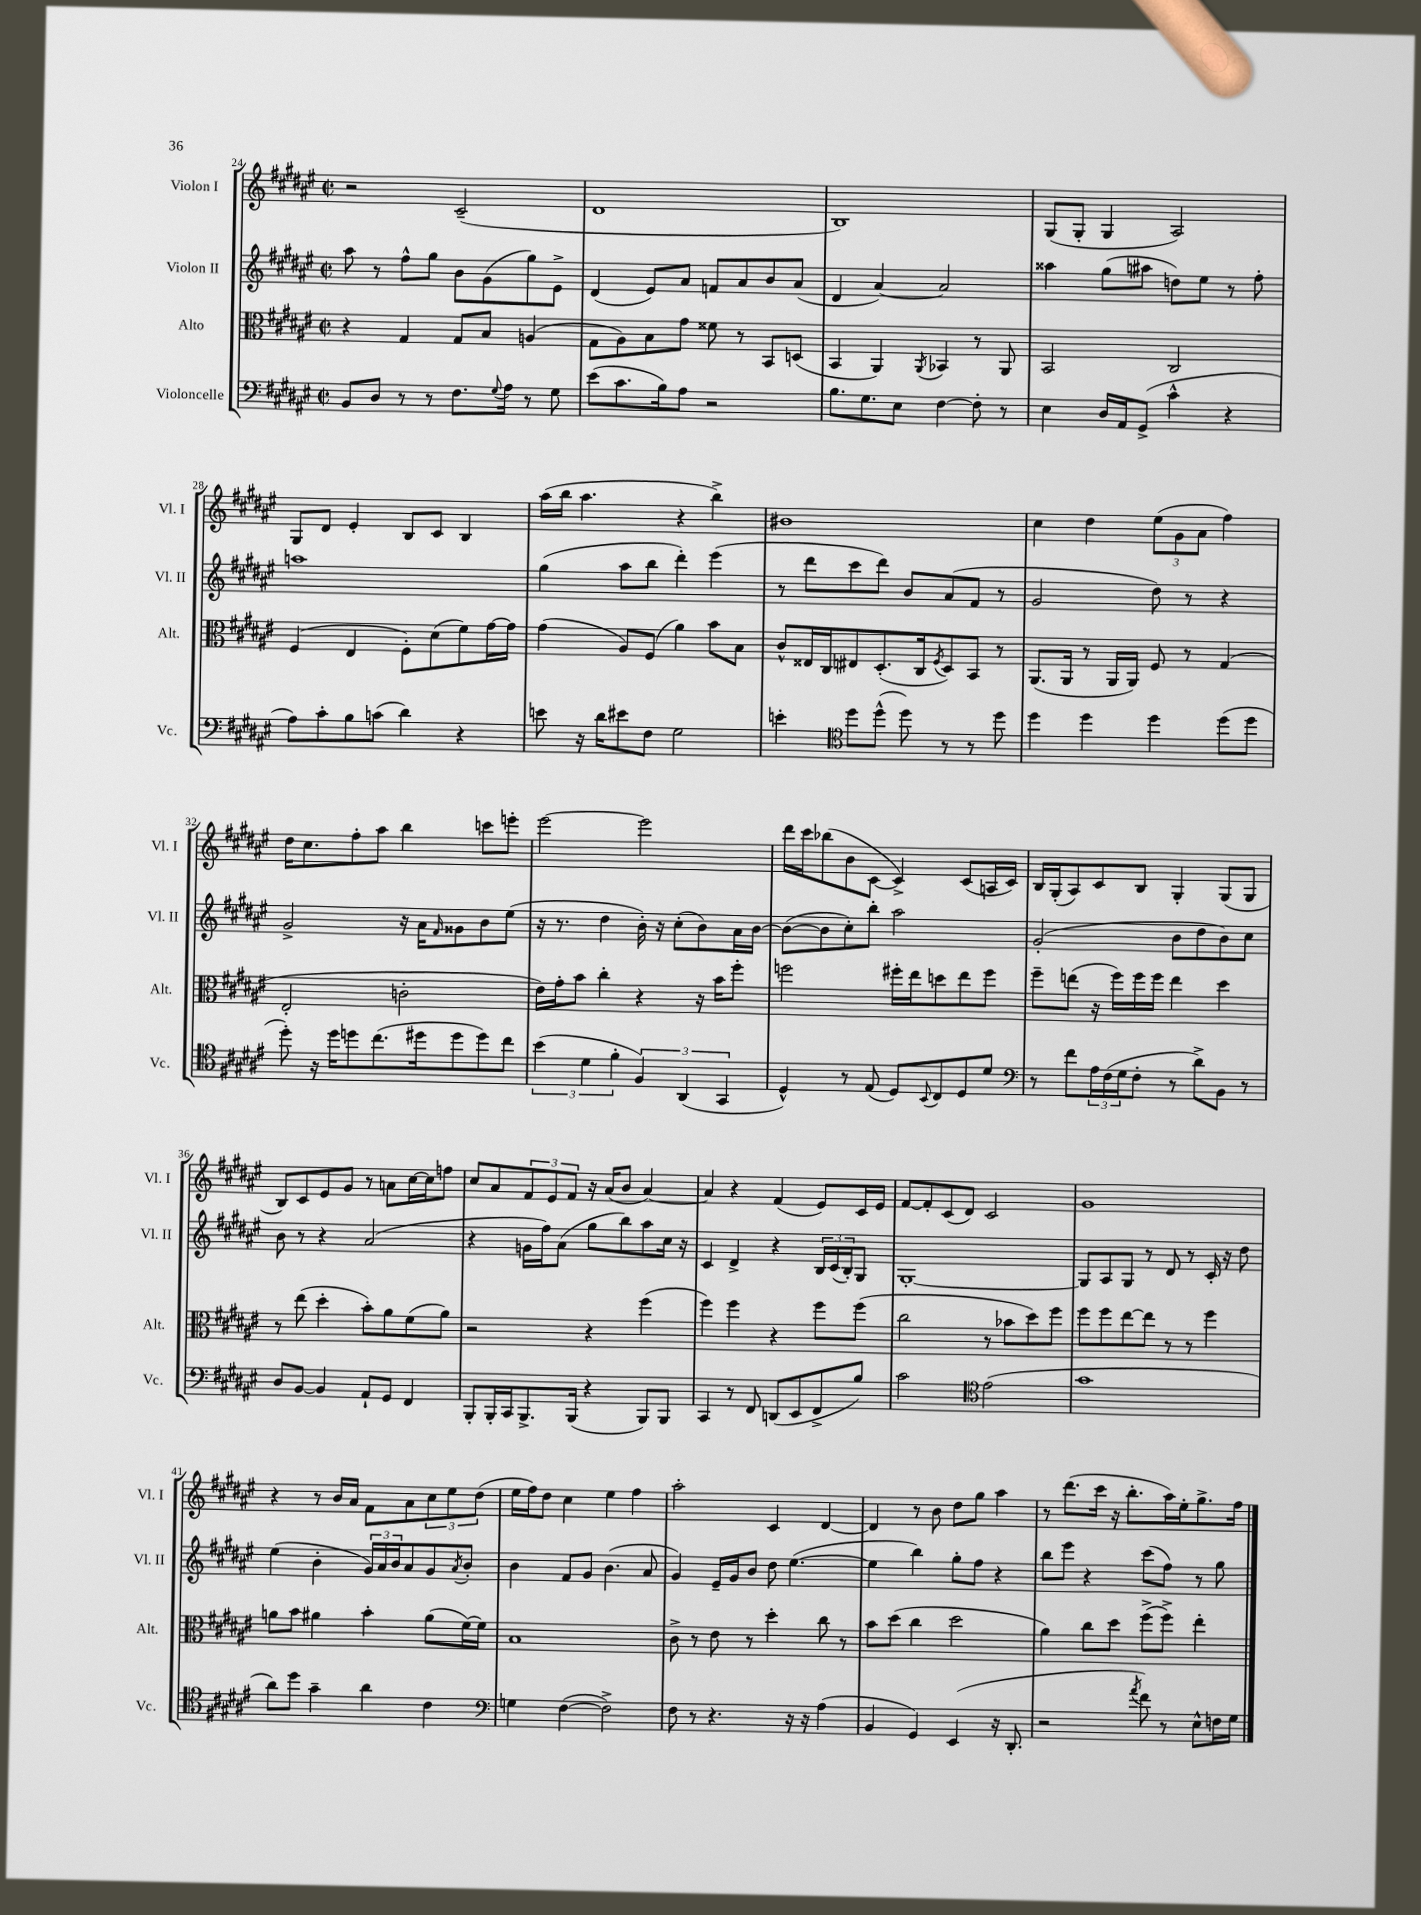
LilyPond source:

<<
\new StaffGroup <<
\new Staff = "s0" \with { instrumentName = "Violon I" shortInstrumentName = "Vl. I" } {
    \clef treble \key fis \major \defaultTimeSignature \time 2/2
    r2 cis'2--( |
    dis'1 |
    b1) |
    gis8( gis8-. gis4 ais2) |
    gis8 dis'8 eis'4-. b8 cis'8 b4 |
    ais''16( b''16 ais''4. r4 b''4->) |
    bis'1 |
    cis''4 dis''4 \tuplet 3/2 { eis''8( gis'8 ais'8 } fis''4) |
    dis''16 cis''8. fis''8-. ais''8 b''4 c'''8 e'''8-. |
    eis'''2~ eis'''2 |
    dis'''16 cis'''16 bes''8( b'8 cis'8~ cis'4->) cis'8( a16 cis'16) |
    b16 gis16-.( ais8) cis'8 b8 gis4-. gis8( gis8 |
    b8) cis'8 eis'8 gis'8 r8 a'8 cis''16~ cis''16 f''8 |
    cis''8 ais'8 \tuplet 3/2 { fis'8 eis'8 fis'8 } r16 ais'16( b'8 ais'4~) |
    ais'4 r4 fis'4( eis'8) cis'16 eis'16 |
    fis'8~ fis'8-. cis'8( dis'8) cis'2 |
    gis'1 |
    r4 r8 b'16 ais'16 fis'8 ais'8 \tuplet 3/2 { cis''8 eis''8 dis''8( } |
    eis''16 fis''16) dis''8 cis''4 eis''4 fis''4 |
    ais''2-. cis'4 dis'4~ |
    dis'4 r8 b'8 dis''8 gis''8 ais''4 |
    r8 dis'''8.( cis'''16 r16 b''8.-. ais''16) eis''16-. gis''8.-> fis''16 \bar "|." |
}
\new Staff = "s1" \with { instrumentName = "Violon II" shortInstrumentName = "Vl. II" } {
    \clef treble \key fis \major \defaultTimeSignature \time 2/2
    ais''8 r8 fis''8-^ gis''8 b'8 gis'8( gis''8) eis'8-> |
    dis'4( eis'8) ais'8 f'8 ais'8 b'8 ais'8( |
    dis'4 ais'4~) ais'2 |
    aisis''4 gis''8( ais''8 d''8) eis''8 r8 fis''8-. |
    a''1 |
    gis''4( ais''8 b''8 dis'''4-.) eis'''4( |
    r8 dis'''8 cis'''8 dis'''8) b'8 ais'8( fis'8 r8 |
    gis'2 dis''8) r8 r4 |
    gis'2-> r16 ais'16 \grace { fis'16 } gisis'8 b'8 eis''8( |
    r16 r8. dis''4 b'16-.) r16 cis''8-.( b'8) ais'16 b'16~ |
    b'8~( b'8 cis''8-.) b''8-. ais''2 |
    gis'2-.( b'8 dis''8 b'8) cis''8 |
    b'8 r8 r4 ais'2( |
    r4 g'16 fis''16) ais'8( gis''8 b''8) ais''8 cis''16 r16 |
    cis'4 dis'4-> r4 \tuplet 3/2 { b16 cis'16( b16-.) } gis8 |
    gis1~-. |
    gis8 ais8 gis8 r8 dis'8 r8 cis'16-. r16 dis''8 |
    eis''4( b'4-. \tuplet 3/2 { gis'16) ais'16 b'16 } ais'8 gis'8 \acciaccatura { ais'8 } b'8-. |
    b'4 fis'8 gis'8 b'4.( ais'8 |
    gis'4) eis'16-- gis'16 b'8 dis''8 eis''4.~( |
    eis''4 b''4) gis''8-. fis''8 r4 |
    b''8 eis'''8 r4 cis'''8( fis''8) r8 gis''8 \bar "|." |
}
\new Staff = "s2" \with { instrumentName = "Alto" shortInstrumentName = "Alt." } {
    \clef alto \key fis \major \defaultTimeSignature \time 2/2
    r4 gis4 gis8 b8 a4( |
    gis8 ais8) b8 gis'8 fisis'8 r8 b,8 d8( |
    b,4 ais,4) \acciaccatura { ais,8 } bes,4 r8 ais,8 |
    b,2 cis2 |
    fis4( eis4 fis8-.) dis'8( fis'8) gis'16~ gis'16 |
    gis'4( ais8) fis8( ais'4) b'8 b8 |
    cis'8-^ eisis16 cis16 eis8 dis8.-.( cis16 \acciaccatura { fis8 } dis8) b,8 r8 |
    ais,8.( ais,16 r8 ais,16 ais,16) fis8 r8 gis4( |
    eis2-. c'2-. |
    eis'16) gis'16-. b'8 cis''4-. r4 r16 b'16 fis''8-. |
    f''2 fis''16-. eis''16 d''8 eis''8 fis''8 |
    fis''8-- e''8( r16 fis''16) fis''16 fis''16 e''4 dis''4 |
    r8 eis''8( dis''4-. b'8-.) ais'8 fis'8( ais'8) |
    r2 r4 fis''4( |
    fis''4) fis''4 r4 fis''8 fis''8( |
    cis''2 r8 bes'8 dis''8) fis''8 |
    fis''8 fis''8 eis''8~ eis''8 r8 r8 fis''4 |
    a'8 b'8 ais'4 b'4-. ais'8( fis'16~) fis'16 |
    b1 |
    cis'8-> r8 eis'8 r8 dis''4-. cis''8 r8 |
    b'8 dis''8( cis''4 dis''2 |
    ais'4) cis''8 dis''8 fis''8->( fis''8->) eis''4-. \bar "|." |
}
\new Staff = "s3" \with { instrumentName = "Violoncelle" shortInstrumentName = "Vc." } {
    \clef bass \key fis \major \defaultTimeSignature \time 2/2
    b,8 dis8 r8 r8 fis8. \appoggiatura { gis8 } ais16 r8 gis8 |
    eis'8( cis'8. b16) ais8 r2 |
    b8. gis8. eis8 fis4~ fis8-. r8 |
    eis4 dis16 ais,16 gis,8->( cis'4-^ r4 |
    ais8) cis'8-. b8 c'8( dis'4) r4 |
    e'8 r16 dis'16 eis'8 fis8 gis2 |
    e'4-. \clef tenor dis''8 dis''8-^( dis''8) r8 r8 dis''8 |
    dis''4 dis''4 dis''4 dis''8( dis''8 |
    dis''8-.) r16 dis''16 d''8 cis''8.( dis''16 dis''8 dis''8) cis''8 |
    \tuplet 3/2 { b'4( dis'4 fis'4-. } \tuplet 3/2 { fis4) ais,4( gis,4 } |
    dis4-^) r8 eis8( dis8) \appoggiatura { b,8 } cis8 dis8 dis'8 |
    \clef bass r8 fis'8 \tuplet 3/2 { ais16 fis16( gis16 } fis8-. r8 dis'8->) b,8 r8 |
    dis8 b,8~ b,4 ais,8-! gis,8 fis,4 |
    b,,8-. b,,16-. cis,16 b,,8.-> b,,16( r4 b,,8) b,,8 |
    cis,4 r8 fis,8 d,8( eis,8 fis,8-> b8) |
    cis'2 \clef tenor eis'2( |
    gis'1 |
    ais'8) dis''8 gis'4-- ais'4 cis'4 |
    \clef bass g4 fis4~( fis2->) |
    fis8 r8 r4. r16 r16 ais4( |
    b,4 gis,4) eis,4( r16 dis,8.-. |
    r2 \acciaccatura { ais'8 } fis'8) r8 eis8-^ f16 gis16 \bar "|." |
}
>>
>>
\layout { \context { \Score currentBarNumber = #24 } }
